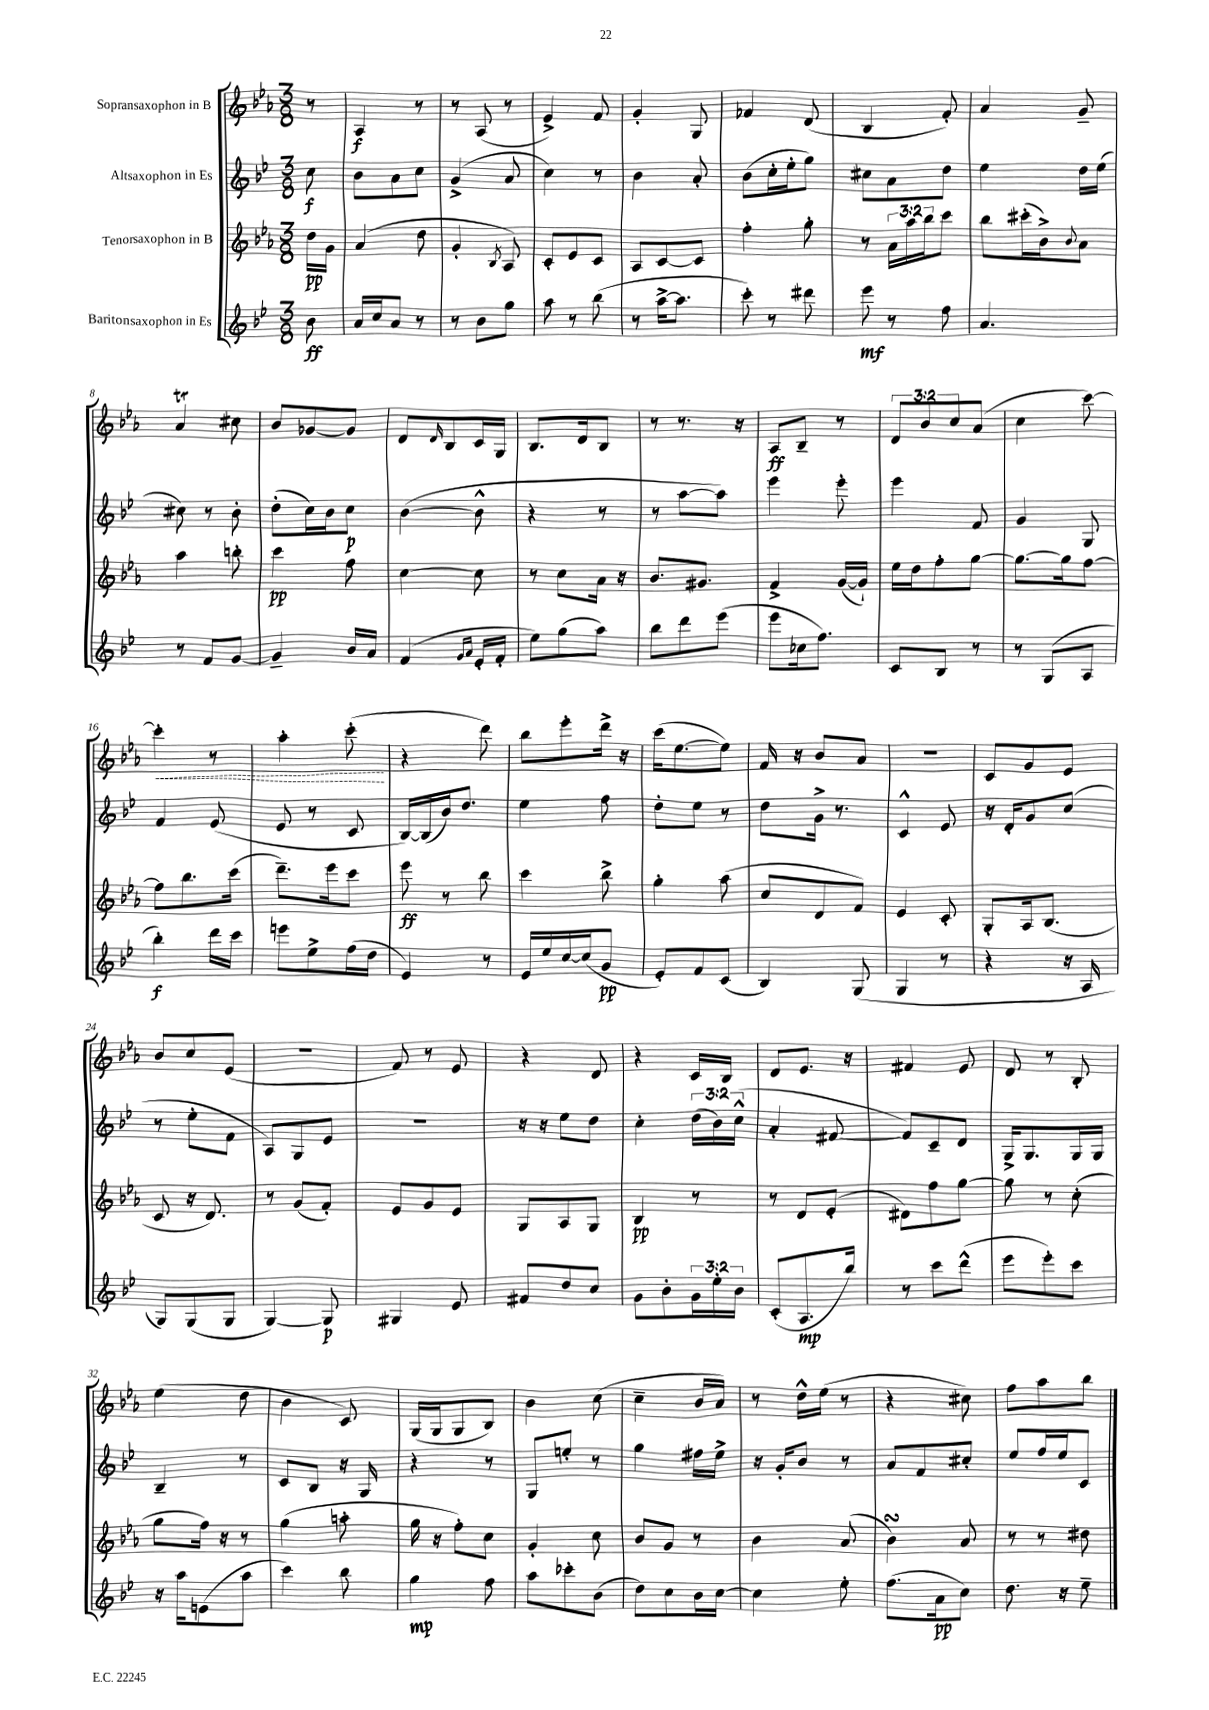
<<
\new StaffGroup <<
\new Staff = "s0" \with { instrumentName = "Sopransaxophon in B" } {
    \clef treble \key ees \major \numericTimeSignature \time 3/8 \override Staff.TupletNumber.text = #tuplet-number::calc-fraction-text \partial 8
    r8 |
    aes4\f r8 |
    r8 aes8( r8 |
    ees'4->) f'8 |
    g'4-. g8 |
    fes'4 d'8( |
    bes4 f'8-.) |
    aes'4 g'8-- |
    aes'4\trill cis''8 |
    bes'8 ges'8~ ges'8 |
    d'8 \grace { d'16 } bes8 c'16 g16 |
    bes8. d'16 bes8 |
    r8 r8. r16 |
    aes8\ff bes8-- r8 |
    \tuplet 3/2 { d'8 bes'8 c''8 } aes'8( |
    c''4 c'''8~) |
    \once \override Hairpin.style = #'dashed-line c'''4-.\< r8 |
    aes''4-. c'''8-.\!( |
    r4 d'''8) |
    bes''8 ees'''8-. d'''16-> r16 |
    c'''16( ees''8.~ ees''8) |
    f'16 r16 bes'8 aes'8 |
    R4. |
    c'8 g'8 ees'8 |
    bes'8 c''8 ees'8( |
    r4. |
    f'8) r8 ees'8 |
    r4 d'8 |
    r4 c'16 bes16 |
    d'8 ees'8. r16 |
    fis'4 ees'8 |
    d'8 r8 bes8-. |
    ees''4( d''8 |
    bes'4 c'8) |
    g16( g16 g8 bes8) |
    bes'4 c''8( |
    c''4-- bes'16 aes'16) |
    r8 d''16-^ ees''16( r8 |
    r4 cis''8) |
    f''8 aes''8 bes''8 \bar "|." |
}
\new Staff = "s1" \with { instrumentName = "Altsaxophon in Es" } {
    \clef treble \key bes \major \numericTimeSignature \time 3/8 \override Staff.TupletNumber.text = #tuplet-number::calc-fraction-text \partial 8
    c''8\f |
    bes'8 a'8 c''8 |
    g'4->( a'8 |
    c''4) r8 |
    bes'4 a'8-. |
    bes'8( c''16-. ees''16-. g''8) |
    cis''8 a'8 d''8 |
    ees''4 d''16 ees''16( |
    cis''8) r8 bes'8-. |
    d''8-.( c''16) bes'16 c''8\p |
    bes'4~( bes'8-^ |
    r4 r8 |
    r8 a''8~ a''8) |
    ees'''4 ees'''8-. |
    ees'''4 f'8 |
    g'4 g8 |
    f'4 ees'8( |
    ees'8 r8 c'8 |
    bes16~) bes16( bes'16) d''8. |
    ees''4 f''8 |
    d''8-. ees''8 r8 |
    d''8 g'16-> r8. |
    c'4-^ ees'8 |
    r16 d'16-. g'8 c''8( |
    r8 ees''8-. f'8 |
    a8) g8 ees'8 |
    R4. |
    r16 r16 ees''8 d''8 |
    c''4-. \tuplet 3/2 { d''16( bes'16) c''16-^( } |
    a'4-. fis'8~ |
    fis'8) c'8-- d'8 |
    g16-> g8. g16 g16 |
    bes4-- r8 |
    c'8 bes8 r16 g16 |
    r4 r8 |
    g8 e''8-. r8 |
    g''4 fis''16 ees''16-> |
    r16 g'16-. bes'8 r8 |
    a'8 f'8 cis''8-. |
    ees''8 f''16 ees''16 c'8 \bar "|." |
}
\new Staff = "s2" \with { instrumentName = "Tenorsaxophon in B" } {
    \clef treble \key ees \major \numericTimeSignature \time 3/8 \override Staff.TupletNumber.text = #tuplet-number::calc-fraction-text \partial 8
    d''16\pp g'16 |
    aes'4( d''8 |
    g'4-. \acciaccatura { bes8 } aes8) |
    c'8-. ees'8 c'8 |
    aes8 c'8~ c'8 |
    f''4-. g''8-. |
    r8 \tuplet 3/2 { aes'16 aes''16 bes''16 } c'''8 |
    bes''8 cis'''16-.( bes'16->) \appoggiatura { bes'8 } aes'8 |
    aes''4 b''8-. |
    c'''4\pp f''8 |
    c''4~ c''8 |
    r8 c''8 aes'16 r16 |
    bes'8. gis'8. |
    f'4-> g'16~( g'16-!) |
    ees''16 d''16 f''8-. g''8~ |
    g''8.~ g''16 f''8~ |
    f''8 bes''8. c'''16( |
    d'''8.--) ees'''16 c'''8 |
    ees'''8\ff r8 bes''8 |
    c'''4 bes''8-> |
    g''4-. aes''8( |
    c''8 d'8 f'8) |
    ees'4 c'8-. |
    g8-. aes16 bes8.( |
    c'8 r16 d'8.) |
    r8 g'8( f'8-.) |
    ees'8 g'8 ees'8 |
    g8 aes8 g8 |
    bes4\pp r8 |
    r8 d'8 ees'8-.( |
    dis'8) f''8 g''8~ |
    g''8 r8 c''8-.( |
    g''8 f''16) r16 r8 |
    g''4( a''8-. |
    g''16 r16 f''8-.) c''8 |
    g'4-. c''8 |
    bes'8 g'8 r8 |
    bes'4 aes'8( |
    bes'4\turn) aes'8 |
    r8 r8 dis''8 \bar "|." |
}
\new Staff = "s3" \with { instrumentName = "Baritonsaxophon in Es" } {
    \clef treble \key bes \major \numericTimeSignature \time 3/8 \override Staff.TupletNumber.text = #tuplet-number::calc-fraction-text \partial 8
    bes'8\ff |
    a'16 c''16 a'8 r8 |
    r8 bes'8 g''8 |
    a''8 r8 bes''8( |
    r8 a''16~-> a''8. |
    c'''8-.) r8 dis'''8 |
    ees'''8\mf r8 f''8 |
    a'4. |
    r8 f'8 g'8~ |
    g'4-- bes'16 a'16 |
    f'4( \grace { g'16 a'16 } ees'16-. f'16-. |
    ees''8) g''8( a''8) |
    bes''8 d'''8 ees'''8( |
    ees'''8 ces''16 f''8.) |
    c'8 bes8 r8 |
    r8 g8( a8 |
    bes''4-.\f) d'''16 c'''16 |
    e'''8 ees''8-> f''16( d''16 |
    ees'4) r8 |
    ees'16 ees''16 c''16~ c''16( g'8\pp |
    ees'8-.) f'8 c'8( |
    bes4) g8( |
    g4 r8 |
    r4 r16 a16 |
    g8) g8( g8 |
    g4~) g8\p |
    gis4 ees'8 |
    fis'8 d''8 c''8 |
    g'8 bes'8-. \tuplet 3/2 { g'16 ees''16-. bes'16 } |
    c'8-.( a8.\mp bes''16) |
    r8 c'''8 d'''8-^( |
    ees'''8 ees'''8-.) c'''8 |
    r16 a''16 e'8( a''8 |
    c'''4) bes''8 |
    g''4\mp f''8 |
    a''8 ces'''8-. bes'8( |
    d''8) c''8 bes'16 c''16~ |
    c''4 ees''8-. |
    f''8.( a'16\pp c''8) |
    d''8. r16 ees''8-- \bar "|." |
}
>>
>>
